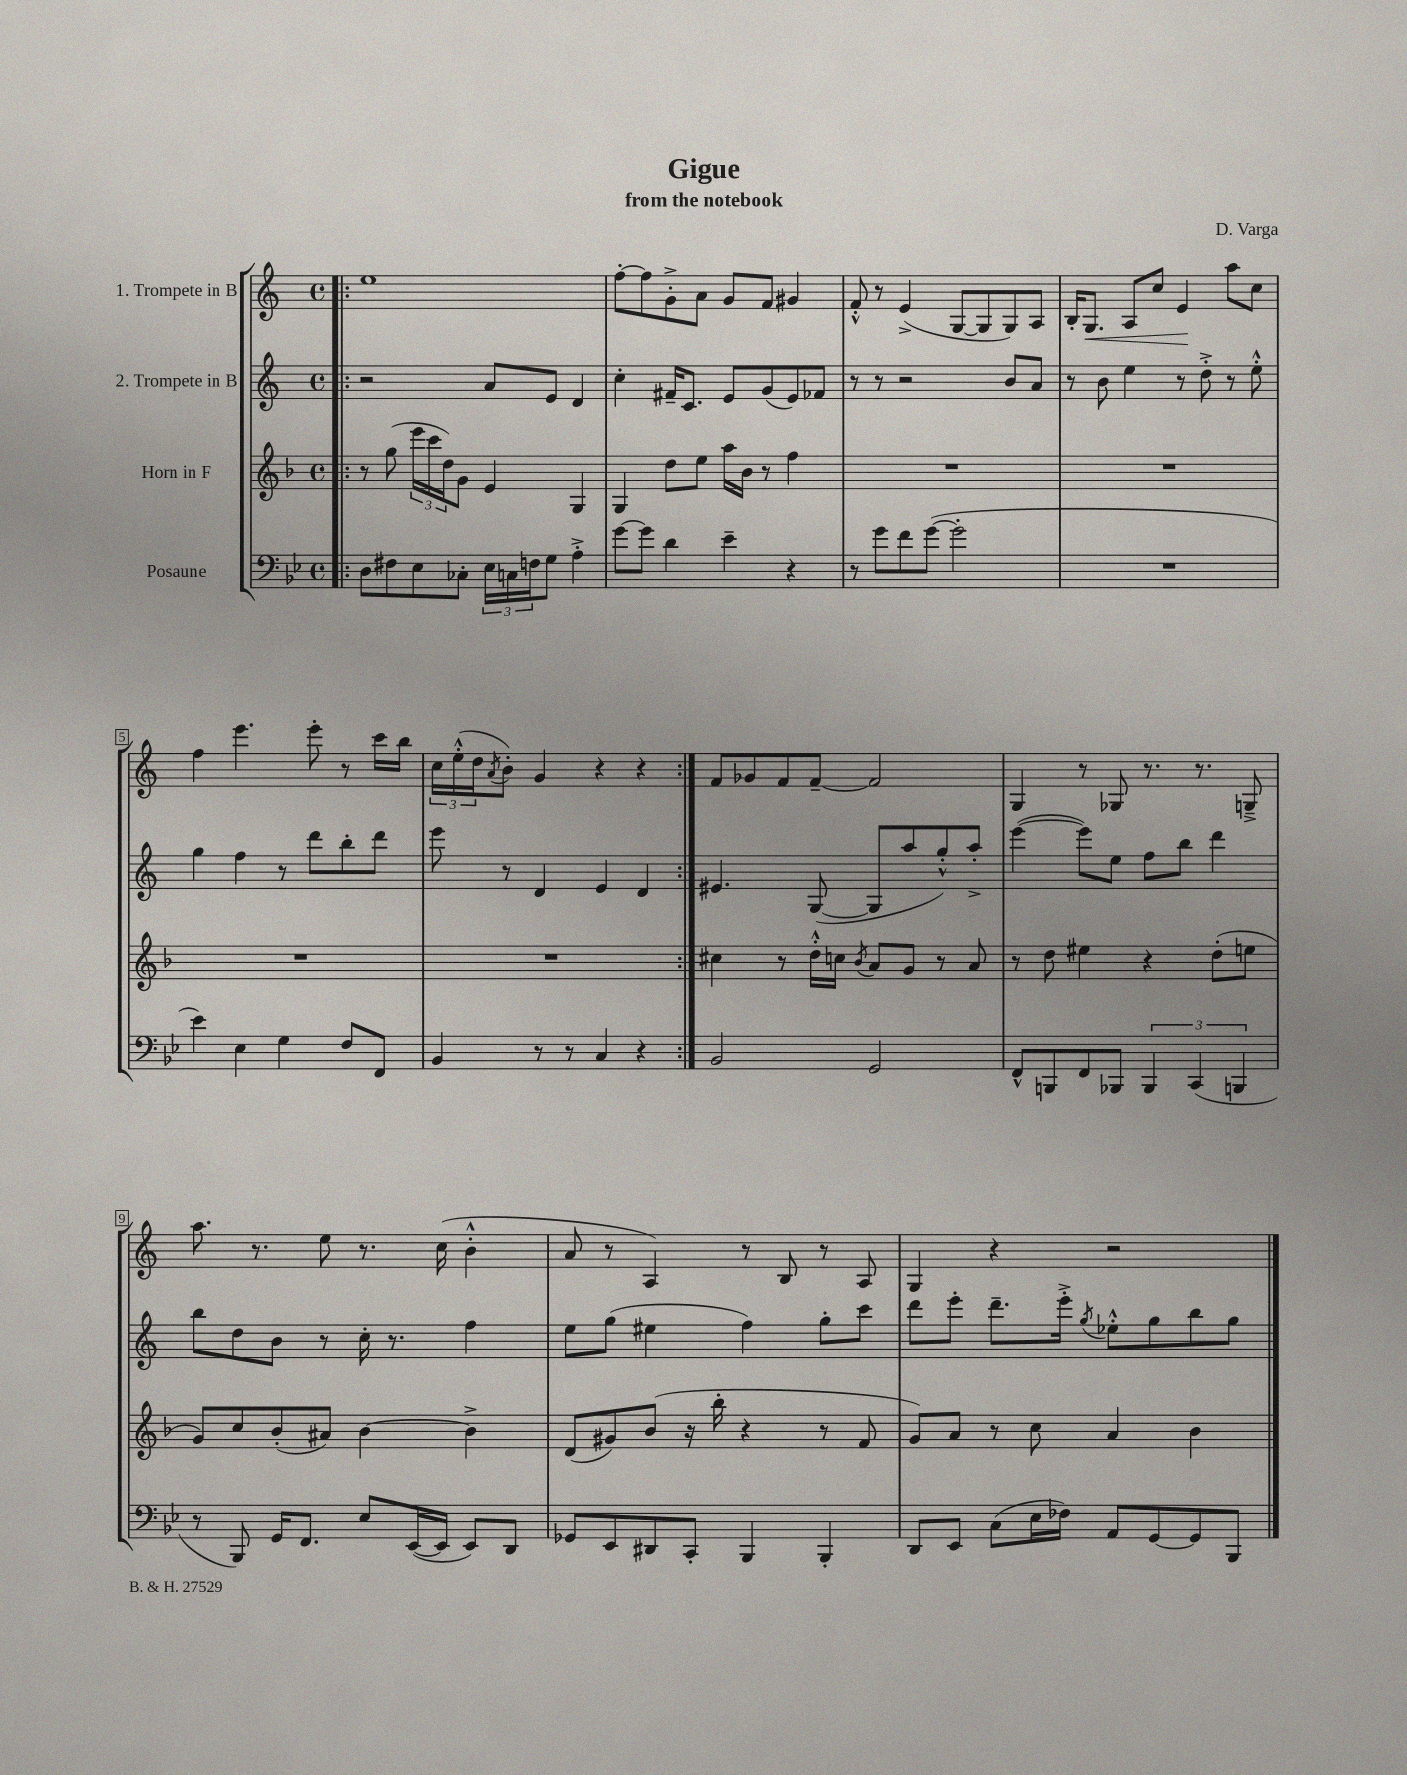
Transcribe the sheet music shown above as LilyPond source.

\header { title = "Gigue" composer = "D. Varga" subtitle = "from the notebook" }
<<
\new StaffGroup <<
\new Staff = "s0" \with { instrumentName = "1. Trompete in B" } {
    \clef treble \key c \major \defaultTimeSignature \time 4/4
    \repeat volta 2 { \bar ".|:" e''1 |
    f''8~-. f''8 g'8-.-> a'8 g'8 f'8 gis'4 |
    f'8-.-^ r8 e'4->( g8~ g8 g8) a8 |
    b16-. g8.\< a8 c''8 e'4\! a''8 c''8 |
    f''4 e'''4. e'''8-. r8 c'''16 b''16 |
    \tuplet 3/2 { c''16 e''16-.-^( d''16 } \acciaccatura { a'8 } b'8-.) g'4 r4 r4 | }
    f'8 ges'8 f'8 f'8~-- f'2 |
    g4 r8 ges8 r8. r8. g8---> |
    a''8. r8. e''8 r8. c''16( b'4-.-^ |
    a'8 r8 a4) r8 b8 r8 a8 |
    g4 r4 r2 \bar "|." |
}
\new Staff = "s1" \with { instrumentName = "2. Trompete in B" } {
    \clef treble \key c \major \defaultTimeSignature \time 4/4
    \repeat volta 2 { \bar ".|:" r2 a'8 e'8 d'4 |
    c''4-. fis'16-- c'8. e'8 g'8( e'8) fes'8 |
    r8 r8 r2 b'8 a'8 |
    r8 b'8 e''4 r8 d''8-.-> r8 e''8-.-^ |
    g''4 f''4 r8 d'''8 b''8-. d'''8 |
    e'''8 r8 d'4 e'4 d'4 | }
    eis'4. g8~( g8 a''8 g''8-.-^) a''8-.-> |
    e'''4~( e'''8) e''8 f''8 b''8 d'''4 |
    b''8 d''8 b'8 r8 c''16-. r8. f''4 |
    e''8 g''8( eis''4 f''4) g''8-. c'''8 |
    d'''8 e'''8-. d'''8.-- e'''16-.-> \acciaccatura { g''8 } ees''8-.-^ g''8 b''8 g''8 \bar "|." |
}
\new Staff = "s2" \with { instrumentName = "Horn in F" } {
    \clef treble \key f \major \defaultTimeSignature \time 4/4
    \repeat volta 2 { \bar ".|:" r8 g''8( \tuplet 3/2 { e'''16 c'''16 d''16) } g'8 e'4 g4 |
    g4 d''8 e''8 a''16 bes'16 r8 f''4 |
    R1 |
    R1 |
    R1 |
    R1 | }
    cis''4 r8 d''16-.-^ c''16 \acciaccatura { bes'8 } a'8 g'8 r8 a'8 |
    r8 d''8 eis''4 r4 d''8-.( e''8 |
    g'8) c''8 bes'8-.( ais'8) bes'4~ bes'4-> |
    d'8( gis'8) bes'8( r16 bes''16-. r4 r8 f'8 |
    g'8) a'8 r8 c''8 a'4 bes'4 \bar "|." |
}
\new Staff = "s3" \with { instrumentName = "Posaune" } {
    \clef bass \key bes \major \defaultTimeSignature \time 4/4
    \repeat volta 2 { \bar ".|:" d8 fis8 ees8 ces8-. \tuplet 3/2 { ees16 c16 f16 } g8 a4-.-> |
    g'8~ g'8 d'4 ees'4-- r4 |
    r8 g'8 f'8 g'8~( g'2-. |
    R1 |
    ees'4) ees4 g4 f8 f,8 |
    bes,4 r8 r8 c4 r4 | }
    bes,2 g,2 |
    f,8-^ b,,8 f,8 bes,,8 \tuplet 3/2 { bes,,4 c,4( b,,4 } |
    r8 bes,,8) g,16 f,8. ees8 ees,16~( ees,16 ees,8) d,8 |
    ges,8 ees,8 dis,8 c,8-. bes,,4 bes,,4-. |
    d,8 ees,8 c8( ees16 fes16) a,8 g,8~ g,8 bes,,8 \bar "|." |
}
>>
>>
\layout { \context { \Score \override BarNumber.stencil = #(make-stencil-boxer 0.1 0.3 ly:text-interface::print) } }
